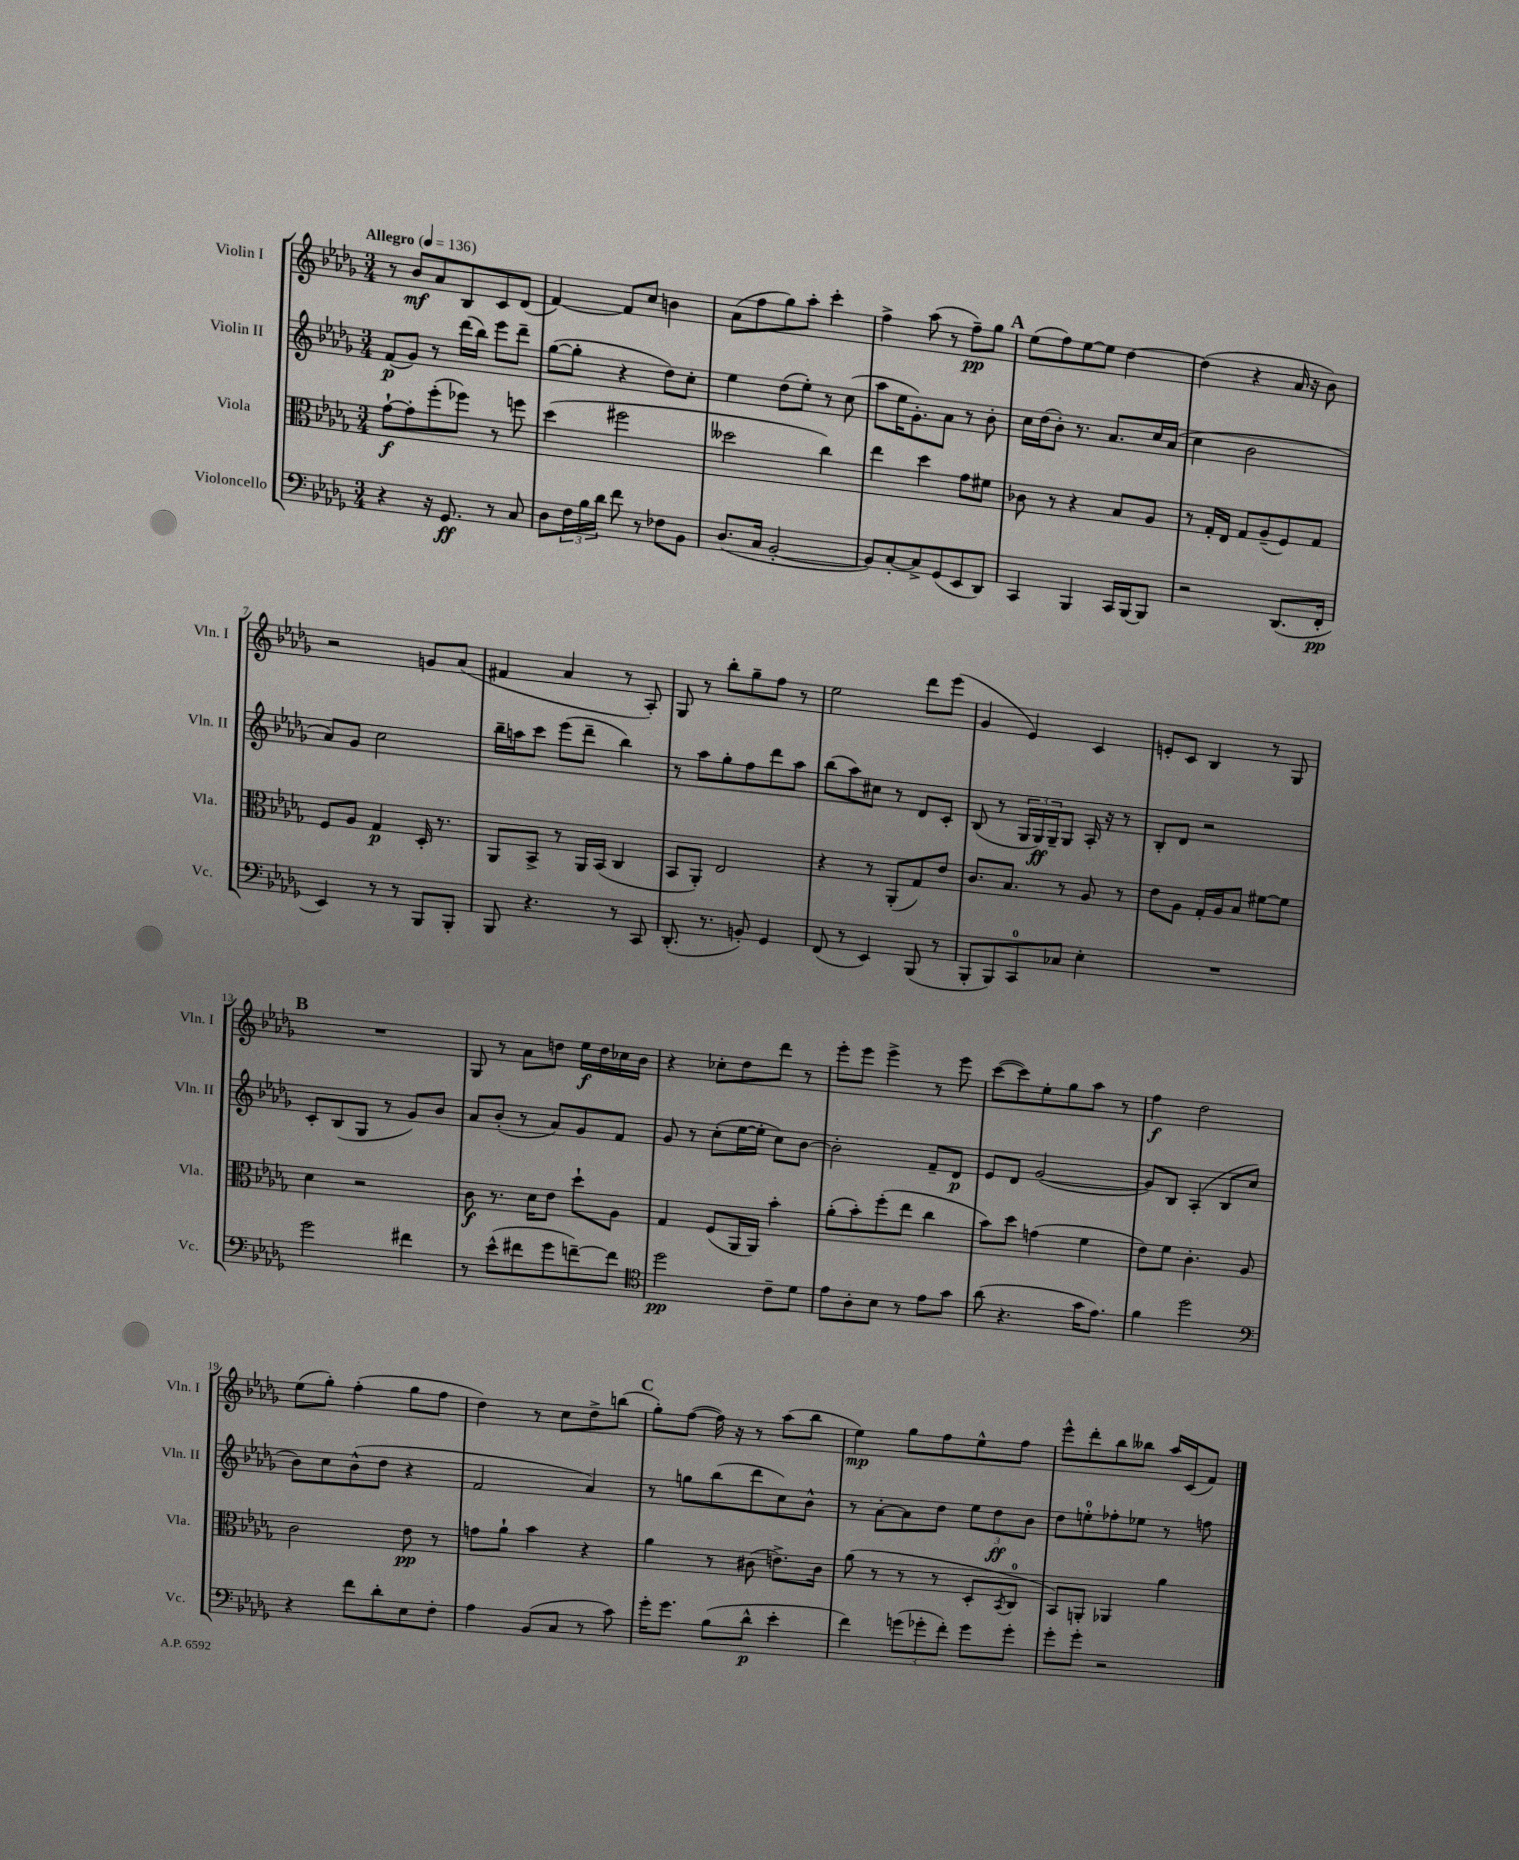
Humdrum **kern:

**kern	**kern	**kern	**kern
*staff4	*staff3	*staff2	*staff1
*clefF4	*clefC3	*clefG2	*clefG2
*k[b-e-a-d-g-]	*k[b-e-a-d-g-]	*k[b-e-a-d-g-]	*k[b-e-a-d-g-]
*M3/4	*M3/4	*M3/4	*M3/4
*MM136	*MM136	*MM136	*MM136
4r	[8g-`	(8f	8r
.	8g-']	8g-)	8b-
16r	(8ff'	8r	8a-
8.GG-	.	.	.
.	8ff-)	(16ddd-	8B-
.	.	16bb-)	.
8r	8r	8eee-	8c
8C	8ff	8ddd-~	(8d-
=	=	=	=
8D-	(4dd-	([8gg-	[4f)
24F	.	8gg-']	.
24B-	.	.	.
24d-	.	.	.
8f	2ff#	4r	8f]
8r	.	.	8cc
8F-	.	8dd-)	4b
8BB-	.	8cc'	.
=	=	=	=
(8.D-	2dd--	4ee-	(8a-
.	.	.	8ff
16C	.	.	.
[2BB-'	.	(8dd-	8gg-)
.	.	8ee-')	8aa-'
.	4cc)	8r	4ccc'
.	.	(8cc	.
=	=	=	=
8BB-])	4ee-	8aa-	4ff^
[8C'	.	16ee-	.
.	.	8.g-')	.
8C^]	4dd-	.	(8aa-
(8GG-	.	8a-	8r
8EE-	8g-	8r	8ff~)
8DD-)	8f#	8b-'	8gg-
=	=	=	=
4CC	8c-	16cc	(8ee-
.	.	(16dd-	.
.	8r	8b-')	8ff)
4BBB-	4r	8.r	[8ee-
.	.	.	8ee-]
.	.	8.a-	.
16CC	8B-	.	[4dd-
[16BBB-	.	.	.
8BBB-]	8A-	16cc	.
.	.	(16a-	.
=	=	=	=
2r	8r	4cc	(4dd-]
.	16G-'	.	.
.	16E-	.	.
.	8G-	2b-	4r
.	(8A-~	.	.
(8.DD-	8F)	.	16a-
.	.	.	16r
.	8G-	.	8b-)
16FF'	.	.	.
=	=	=	=
4EE-)	8F	8a-)	2r
.	8A-	8g-	.
8r	4G-	2cc	.
8r	.	.	.
8BBB-	16D-'	.	8g
.	8.r	.	.
8BBB-'	.	.	(8a-
=	=	=	=
8BBB-	8AA-	16bb-~	4f#
.	.	16aa	.
4.r	8BB-^	8ccc	.
.	8r	(8eee-	4a-
.	16AA-	8ddd-~	.
.	(16BB-	.	.
8r	4C	4bb-)	8r
8CC	.	.	8A-')
=	=	=	=
(8.DD-'	8BB-	8r	8G-
.	8AA-')	8aa-	8r
8.r	.	.	.
.	2E-	8gg-'	8bb-'
8BB')	.	8ff	8gg-~
4GG-	.	8ddd-	8ff
.	.	8aa-	8r
=	=	=	=
(8FF	4r	(8bb-	2ee-
8r	.	8aa-)	.
4EE-)	8r	8cc#	.
.	(8AA-'	8r	.
(8BBB-	8G-)	8d-	8ddd-
8r	8e-	8c'	(8eee-
=	=	=	=
8BBB-'	8.c	(8B-	4g-
8BBB-)	.	8r	.
.	8.B-	.	.
8CC	.	24G-	4e-)
.	.	24G-)	.
.	.	24G-~	.
8C-	8r	8G-	.
4E-'	8A-	16A-'	4c
.	.	16r	.
.	8r	8r	.
=	=	=	=
2.r	8e-	8B-'	8e'
.	8A-	8d-	8c
.	16G-'	2r	4B-
.	16A-	.	.
.	8B-	.	.
.	[8f#	.	8r
.	8f#]	.	8G-
=	=	=	=
2g-	4d-	8c'	2.r
.	.	(8B-	.
.	2r	8G-	.
.	.	8r	.
4f#	.	8g-)	.
.	.	8b-	.
=	=	=	=
8r	8c	8a-	8G-
(8e-^^	8.r	(8b-'	8r
8f#	.	8r	8a-
.	16d-	.	.
8g-	8e-	8a-)	8dd
[8f~)	8dd-`	8g-	16ee-
.	.	.	16dd
8f]	8A-	8f	16cc-
.	.	.	16b-
=	=	=	=
*clefC4	*	*	*
2dd-	4G-	8g-	4r
.	.	8r	.
.	(8F	(8cc'	8cc-'
.	16AA-	[16ee-	8dd-
.	16AA-)	16ee-']	.
8c~	4b-'	8cc)	8ddd-
8d-	.	[8b-	8r
=	=	=	=
8e-	(8a-'	2b-']	8eee-'
8A-'	8b-')	.	8eee-
8B-	(8ff'	.	4eee-^
8r	8ee-	.	.
8e-	4cc	8f~	8r
8g-	.	8d-	8eee-
=	=	=	=
(8a-	8b-)	8e-	([8ccc
4.r	8dd-	8d-	8ccc])
.	(4g	([2g-	8ee-'
.	.	.	8gg-
16g-	4f	.	8aa-
8.e-)	.	.	.
.	.	.	8r
=	=	=	=
4f	8e-)	8g-])	4ff
.	8f	8B-	.
2dd-	4.c'	(4A-'	2dd-
.	.	8B-	.
.	8A-	8cc	.
=	=	=	=
*clefF4	*	*	*
4r	2c	8b-)	(8ee-
.	.	8cc	8gg-')
8f	.	(8b-^^	(4ff'
8d-'	.	8dd-	.
8E-	8e-	4r	8gg-
8F'	8r	.	8ff
=	=	=	=
4A-	8g	2f	4dd-)
.	8a-`	.	.
(8BB-	4b-	.	8r
8C	.	.	8cc
8r	4r	4a-)	8dd-^
8c)	.	.	(8bb
=	=	=	=
16g-'	4a-	8r	8gg-')
8.g-	.	.	.
.	.	8gg	([8ff
(8B-	8r	(8bb-	16ff])
.	.	.	16r
8d-^^	(8c#	8ddd-	8r
4e-'	8.e^)	8cc)	(8aa-
.	.	8b-^^	8bb-
.	16c#	.	.
=	=	=	=
4f)	(8a-	8r	4ee-)
.	8r	[8a-'	.
(12g	8r	8a-]	8gg-
12g-'	.	.	.
.	8r	8dd-	8ff
12f')	.	.	.
8g-	8D-'	12ee-	8ee-^^
.	.	12dd-	.
.	8qBB-	.	.
8g-'	8C	.	8ff
.	.	12b-	.
=	=	=	=
8g-'	8BB-)	8dd-	8eee-^^
8g-'	8AA'	8ee'	8ddd-'
2r	4AA-	8ff-'	8bb-
.	.	8ee-	8bb--
.	4a-	8r	16aa-
.	.	.	(16c
.	.	8ff	8f)
==	==	==	==
*-	*-	*-	*-
